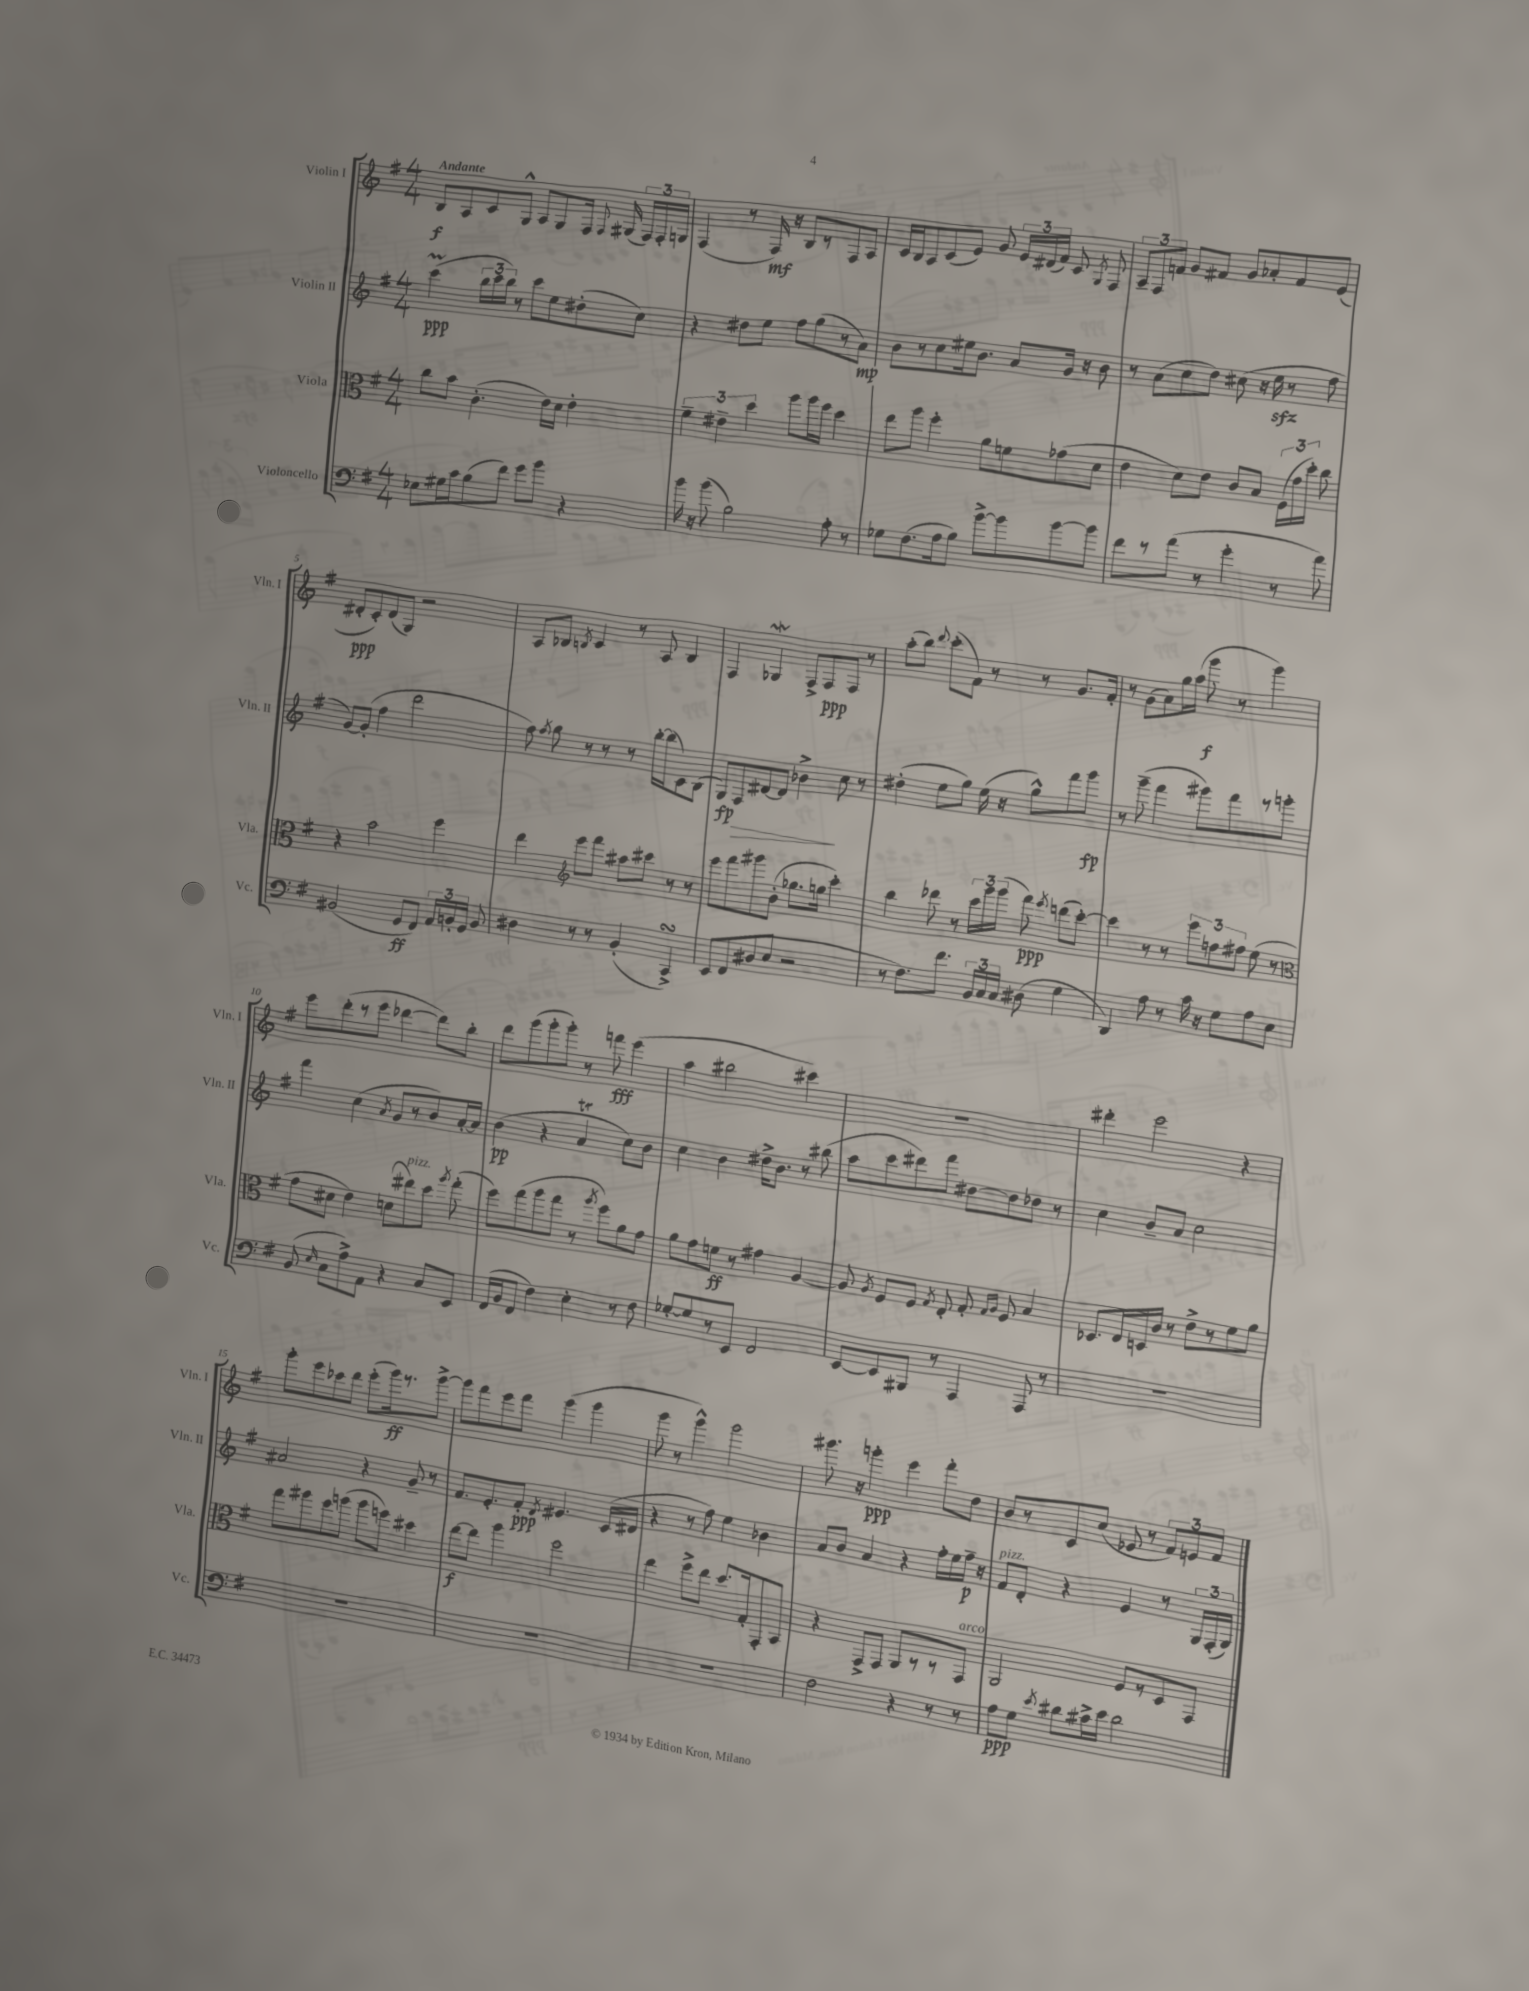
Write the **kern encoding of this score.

**kern	**kern	**kern	**kern
*staff4	*staff3	*staff2	*staff1
*clefF4	*clefC3	*clefG2	*clefG2
*k[f#]	*k[f#]	*k[f#]	*k[f#]
*M4/4	*M4/4	*M4/4	*M4/4
8E-	8cc	(4ccc	8B
16G#	8b	.	8A
16c	.	.	.
(8B	(4.c'	24bb	8c
.	.	24ccc	.
.	.	24bb)	.
8f#)	.	8r	8G^^
8g	.	8ccc	8A
8b	16e)	8ee	8G
.	16d	.	.
4r	4e'	(8dd#'	16F#
.	.	.	8qqF#
.	.	.	(16G#
.	.	8cc)	24F#)
.	.	.	24F#'
.	.	.	24G
=	=	=	=
16b	6f#~	4r	(4F#
16r	.	.	.
(8b	.	.	.
.	6e#~	.	.
2B)	.	8dd#	8r
.	6dd	.	.
.	.	8ee	16F#)
.	.	.	16r
.	8aa	8ff#	8B
.	16aa	(8gg	8r
.	16ff#	.	.
8A'	4dd	8r	8F#
8r	.	8a)	8A
=	=	=	=
8G-	8ee	8b	16c
.	.	.	16B
(8.F#	8aa	8r	8A
.	4ff#'	8cc	(8c
16A	.	.	.
8B)	.	16ee#	8e)
.	.	8.b	.
[8b^	8a	.	8g
8b]	8f	8a	24e
.	.	.	(24d#
.	.	.	24f#)
[8b	(8g-	16g	8c
.	.	16r	.
.	.	.	8qG
8b]	8d	8b	8F#
=	=	=	=
8f#	4e	8r	12A~
.	.	.	12F#
8r	.	(8a	.
.	.	.	12f
(8a	8d)	8cc	8g
8r	8e	8dd)	8f#
4g'	8c	(8cc#	8g
.	8B	16r	8a-'
.	.	16ee	.
8r	(24F#	8r	8f#
.	24g	.	.
.	24dd')	.	.
8a)	8cc	8ff#	(8e
=	=	=	=
(2BB#	4r	[8g)	8d#'
.	.	(8g']	8c')
.	2b	4ff#	(8d#
.	.	.	8G)
8GG	.	2ddd	2r
8FF#)	.	.	.
24AA	4ff#	.	.
24BB'	.	.	.
24GG	.	.	.
8BB	.	.	.
=	=	=	=
4D#	4ee	8ff#)	8A
.	.	8qff#	.
.	.	8gg	8B-
*	*clefG2	*	*
.	.	.	8qB
8r	8eee	8r	4c
8r	8fff#	8r	.
(4BB'	8aa#	8r	8r
.	8ccc#	[16bb'	8A
.	.	(16bb]	.
4CC^)	8r	8c)	4B
.	8r	(8B	.
=	=	=	=
8EE	8eee	8G)	4F#
(8FF#	8fff#	8F#	.
8D#	8ggg#	[8d#	4G-
8E	(8b'	8d#]	.
2r	8.gg-	4b-^	8F#^
.	.	.	8F#
.	16gg	.	.
.	4ccc')	8cc	8F#
.	.	8r	8r
=	=	=	=
8r	4bb	(4dd#'	(8aa'
8.F#)	.	.	8bb)
.	.	.	8qqddd
.	8ddd-	8ee	(8ccc'
8.f#	.	.	.
.	8r	8gg)	8f#)
24BB	24ccc	(16ee	8r
24C	24ggg	.	.
.	.	16r	.
24C	(24ggg	.	.
(8D#	8fff#)	8gg^^)	8r
.	8qeee	.	.
4G	(8ddd	8fff#	8.g
.	[8ccc')	8ggg	.
.	.	.	16f#'
=	=	=	=
4DD)	4ccc]	8r	8r
.	.	(8ggg~	(8g
8A	8r	4fff#	8a)
8r	8r	.	16gg
.	.	.	(16aa
16c	12eee	8ggg#)	8ggg
16r	.	.	.
.	12ff	.	.
8G	.	8fff#	8r
.	12ff#	.	.
8A	(8ee	8r	4ggg)
8E	8r	8ggg'	.
=	=	=	=
*	*clefC3	*	*
(8BB	8g	4fff#	8eee
16qqE	.	.	.
8C	8d#	.	(8ddd'
8A^)	4e)	(4cc	8r
8AA	.	.	8eee
.	.	8qa	.
4r	(8d	8g	[4ddd-
.	8ee#)	8r	.
8C	8dd	8b)	8ddd-])
.	8qaa	.	.
8EE	(8gg'	[16a'	8bb'
.	.	16a]	.
=	=	=	=
(16FF#	8ff#)	(4b	8ddd
16BB	.	.	.
8FF#	(8gg	.	(8ggg
4F#)	8aa	4r	8ggg'
.	8gg	.	8ggg')
4E'	8r	4a	8r
.	8qaa	.	.
.	8ff#)	.	8fff
8r	8a	8cc)	(4eee
8F#	8g	8b	.
=	=	=	=
[8G-'	8a	4cc	4aa
8G-]	8g	.	.
8r	8f	4b	2bb#
8EE	8r	.	.
2FF#	4g#	16dd#^	.
.	.	8.b	.
.	[4A	8r	4ccc#)
.	.	(8bb#	.
=	=	=	=
[8EE	8A]	8aa	1r
.	8qA	.	.
8EE]	8F#	8ccc	.
8BBB#	8F#	8ddd#)	.
.	8qG	.	.
8r	8E'	8fff#	.
4AAA	8G'	[8dd#	.
.	16qqG	.	.
.	16qqA	.	.
.	8F#	8dd#]	.
8AAA	4B	8dd-	.
8r	.	8r	.
=	=	=	=
1r	8.D-	4cc	4ddd#'
.	16E	.	.
.	16D	8b~	2eee
.	16c	.	.
.	8r	8a	.
.	8e^	2cc	.
.	8r	.	.
.	8f#	.	4r
.	8a	.	.
=	=	=	=
1r	8gg	2a#	8ggg'
.	8aa#	.	8eee
.	8ff#	.	8ccc-
.	(8aa	.	8ddd
.	8aa	4r	(8eee'
.	8ff)	.	16ggg)
.	.	.	8.r
.	4dd#	8g~	.
.	.	8r	[8ggg^
=	=	=	=
1r	[8ee	8.f#	8ggg]
.	8ee]	.	8fff#
.	.	8.e'	.
.	4aa	.	8eee
.	.	8f#'	8fff#
.	.	8qd	.
.	2ff#	4.e#	(4ggg
.	.	.	4ggg
.	.	(16c	.
.	.	16d#	.
=	=	=	=
1r	4ee	4r	8ggg
.	.	.	8r
.	8ff#^	8r	4ggg^^)
.	8ee	8ff#)	.
.	8.dd	4ee	2ggg
.	16G'	.	.
.	8GG'	4b-	.
.	8BB	.	.
=	=	=	=
2F#	4r	8a	8.ggg#
.	.	8b	.
.	.	.	16r
.	8GG^	4a	4ggg'
.	8GG	.	.
4r	8AA	4r	4eee
.	8r	.	.
8r	8r	16ff#'	8fff#'
.	.	16ee	.
8r	8GG	16ff#~	8dd
.	.	16r	.
=	=	=	=
8A	2AA	8f#	8b
8G	.	8d'	8r
8qe	.	.	.
8d#	.	4r	8c
16c#^	.	.	(8cc
16e	.	.	.
2d#	8F#	4e	8e-
.	8r	.	8r
.	8D	8r	12f#)
.	.	.	12e
.	8GG	24G	.
.	.	(24F#'	12f#
.	.	24G)	.
==	==	==	==
*-	*-	*-	*-
